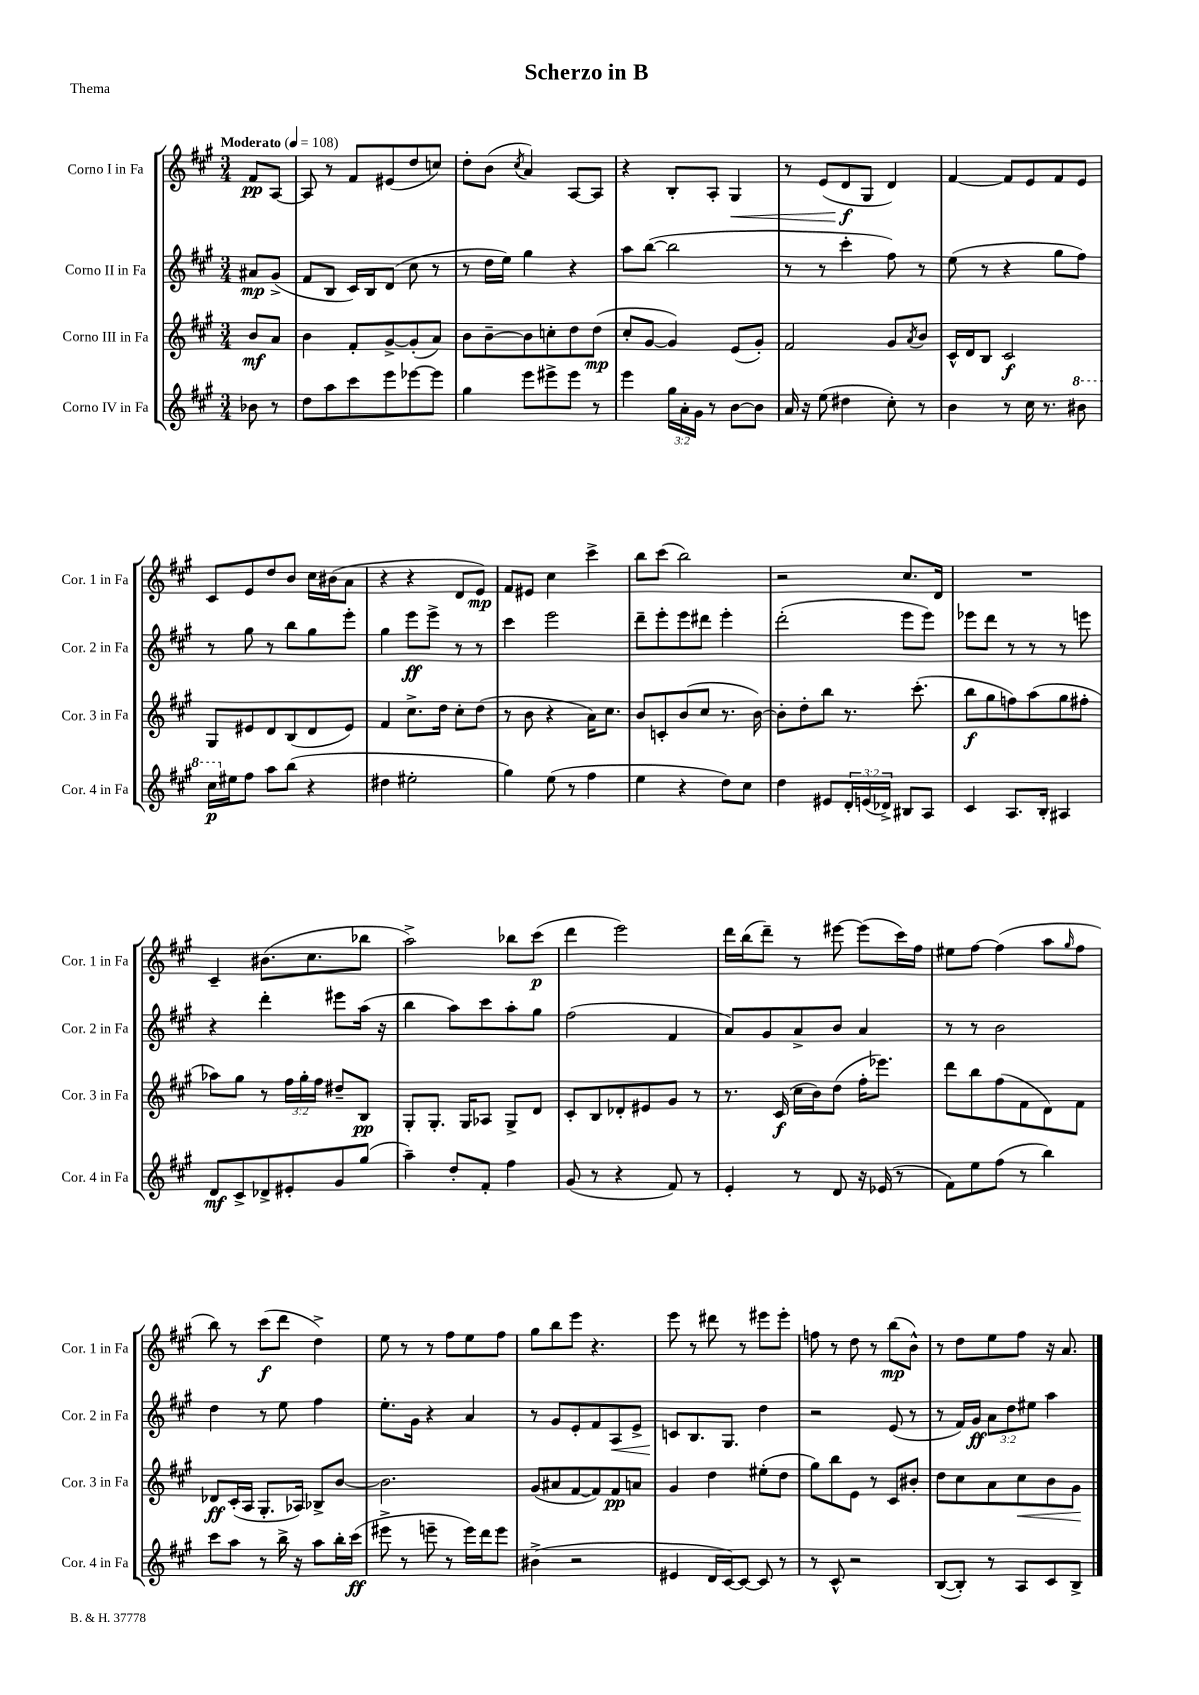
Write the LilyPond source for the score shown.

\header { title = "Scherzo in B" piece = "Thema" }
<<
\new StaffGroup <<
\new Staff = "s0" \with { instrumentName = "Corno I in Fa" shortInstrumentName = "Cor. 1 in Fa" } {
    \clef treble \key a \major \numericTimeSignature \time 3/4 \partial 4 \tempo "Moderato" 4 = 108
    fis'8\pp a8~ |
    a8 r8 fis'8 eis'8( d''8 c''8) |
    d''8-. b'8( \acciaccatura { cis''8 } a'4) a8~ a8 |
    r4 b8-. a8-. gis4\< |
    r8 e'8( d'8\f\! gis8 d'4) |
    fis'4~ fis'8 e'8 fis'8 e'8 |
    cis'8 e'8 d''8 b'8 cis''16 bis'16( a'8 |
    r4 r4 d'8 e'8\mp) |
    fis'8 eis'8 cis''4 cis'''4-> |
    b''8 cis'''8( b''2) |
    r2 cis''8. d'16 |
    R2. |
    cis'4-- bis'8.( cis''8. bes''8 |
    a''2->) bes''8 cis'''8\p( |
    d'''4 e'''2) |
    d'''16 b''16( d'''8--) r8 eis'''8~ eis'''8( cis'''16) fis''16 |
    eis''8 fis''8~ fis''4( a''8 \grace { gis''16 } fis''8 |
    b''8) r8 cis'''8\f( d'''8 d''4->) |
    e''8 r8 r8 fis''8 e''8 fis''8 |
    gis''8 b''8 e'''8 r4. |
    e'''8 r8 dis'''8 r8 eis'''8 eis'''8-. |
    f''8 r8 d''8 r8 b''8\mp( b'8-^) |
    r8 d''8 e''8 fis''8 r16 a'8. \bar "|." |
}
\new Staff = "s1" \with { instrumentName = "Corno II in Fa" shortInstrumentName = "Cor. 2 in Fa" } {
    \clef treble \key a \major \numericTimeSignature \time 3/4 \override Staff.TupletNumber.text = #tuplet-number::calc-fraction-text \partial 4
    ais'8\mp gis'8->( |
    fis'8 b8 cis'16) b16 d'8( cis''8 r8 |
    r8 d''16 e''16) gis''4 r4 |
    a''8 b''8~( b''2 |
    r8 r8 cis'''4-. fis''8) r8 |
    e''8( r8 r4 gis''8 fis''8) |
    r8 gis''8 r8 b''8 gis''8 e'''8-. |
    gis''4 e'''8\ff e'''8-> r8 r8 |
    cis'''4 e'''2 |
    d'''8-- e'''8-. e'''8 dis'''8 e'''4-. |
    d'''2-.( e'''8 e'''8) |
    ees'''8 d'''8 r8 r8 r8 e'''8 |
    r4 d'''4-. eis'''8 a''16( r16 |
    b''4 a''8) cis'''8 a''8-. gis''8 |
    fis''2( fis'4 |
    a'8) gis'8 a'8-> b'8 a'4 |
    r8 r8 b'2 |
    d''4 r8 e''8 fis''4 |
    e''8.-. gis'16 r4 a'4 |
    r8 gis'8 e'8-. fis'8 a8\< e'8-> |
    c'8\! b8. gis8. d''4 |
    r2 e'8( r8 |
    r8 fis'16) gis'16\ff \tuplet 3/2 { a'8 d''8 eis''8 } a''4 \bar "|." |
}
\new Staff = "s2" \with { instrumentName = "Corno III in Fa" shortInstrumentName = "Cor. 3 in Fa" } {
    \clef treble \key a \major \numericTimeSignature \time 3/4 \override Staff.TupletNumber.text = #tuplet-number::calc-fraction-text \partial 4
    b'8\mf a'8 |
    b'4 fis'8-. gis'8~-> gis'8-.( a'8) |
    b'8 b'8~-- b'8 c''8-. d''8 d''8\mp( |
    cis''8-. gis'8~ gis'4) e'8( gis'8-.) |
    fis'2 gis'8 \acciaccatura { a'8 } b'8 |
    cis'16-^ d'16 b8 cis'2\f |
    gis8 eis'8 d'8 b8( d'8 eis'8) |
    fis'4 cis''8.-> d''16 cis''8-. d''8( |
    r8 b'8 r4 a'16) cis''8. |
    b'8 c'8-. b'8( cis''8 r8. b'16~) |
    b'8-. d''8-. b''8 r8. cis'''8.-.( |
    b''8\f gis''8 f''8) a''8( gis''8 fis''8-. |
    aes''8) gis''8 r8 \tuplet 3/2 { fis''16 gis''16-. fis''16 } dis''8-- b8\pp |
    gis8-. gis8.-. gis16 aes8 gis8-> d'8 |
    cis'8-. b8 des'8-. eis'8 gis'8 r8 |
    r8. cis'16\f( cis''16 b'16) d''8( fis''16-. ees'''8.) |
    d'''8 b''8 fis''8( fis'8 d'8) fis'8 |
    des'8\ff cis'16-.( a16 gis8.-. aes16) bes8-> b'8~ |
    b'2. |
    gis'8( ais'8 fis'8~ fis'8) fis'8\pp a'8 |
    gis'4 d''4 eis''8-.( d''8 |
    gis''8) b''8 e'8 r8 cis'8 bis'8-. |
    d''8 cis''8 a'8 cis''8\< b'8 gis'8\! \bar "|." |
}
\new Staff = "s3" \with { instrumentName = "Corno IV in Fa" shortInstrumentName = "Cor. 4 in Fa" } {
    \clef treble \key a \major \numericTimeSignature \time 3/4 \override Staff.TupletNumber.text = #tuplet-number::calc-fraction-text \partial 4
    bes'8 r8 |
    d''8 a''8 cis'''8 e'''8 ees'''8~ ees'''8 |
    gis''4 e'''8 eis'''8-> eis'''8 r8 |
    e'''4 \tuplet 3/2 { gis''16 a'16-. gis'16 } r8 b'8~ b'8 |
    a'16 r16 e''8( dis''4 cis''8-.) r8 |
    b'4 r8 cis''16 r8. \ottava #1 bis''8 |
    cis'''16\p \ottava #0 eis''16 fis''8 a''8 b''8( r4 |
    dis''4 eis''2-. |
    gis''4) e''8( r8 fis''4 |
    e''4 r4 d''8) cis''8 |
    d''4 eis'8 \tuplet 3/2 { d'16-. e'16( des'16->) } bis8 a8 |
    cis'4 a8. b16-. ais4 |
    d'8\mf cis'8-> des'8-> eis'8-. gis'8 gis''8( |
    a''4--) d''8-. fis'8-. fis''4 |
    gis'8( r8 r4 fis'8) r8 |
    e'4-. r8 d'8 r16 ees'16( r8 |
    fis'8) e''8 fis''8( r8 b''4) |
    cis'''8 a''8 r8 b''16-> r16 a''8 b''16-. cis'''16\ff( |
    eis'''8-> r8 e'''8-- r8 e'''16) d'''16 e'''8 |
    bis'4->( r2 |
    eis'4 d'16 cis'16~) cis'8~ cis'8 r8 |
    r8 cis'8-^ r2 |
    b8~( b8-.) r8 a8 cis'8 b8-> \bar "|." |
}
>>
>>
\layout { \context { \Score \remove "Bar_number_engraver" } }
